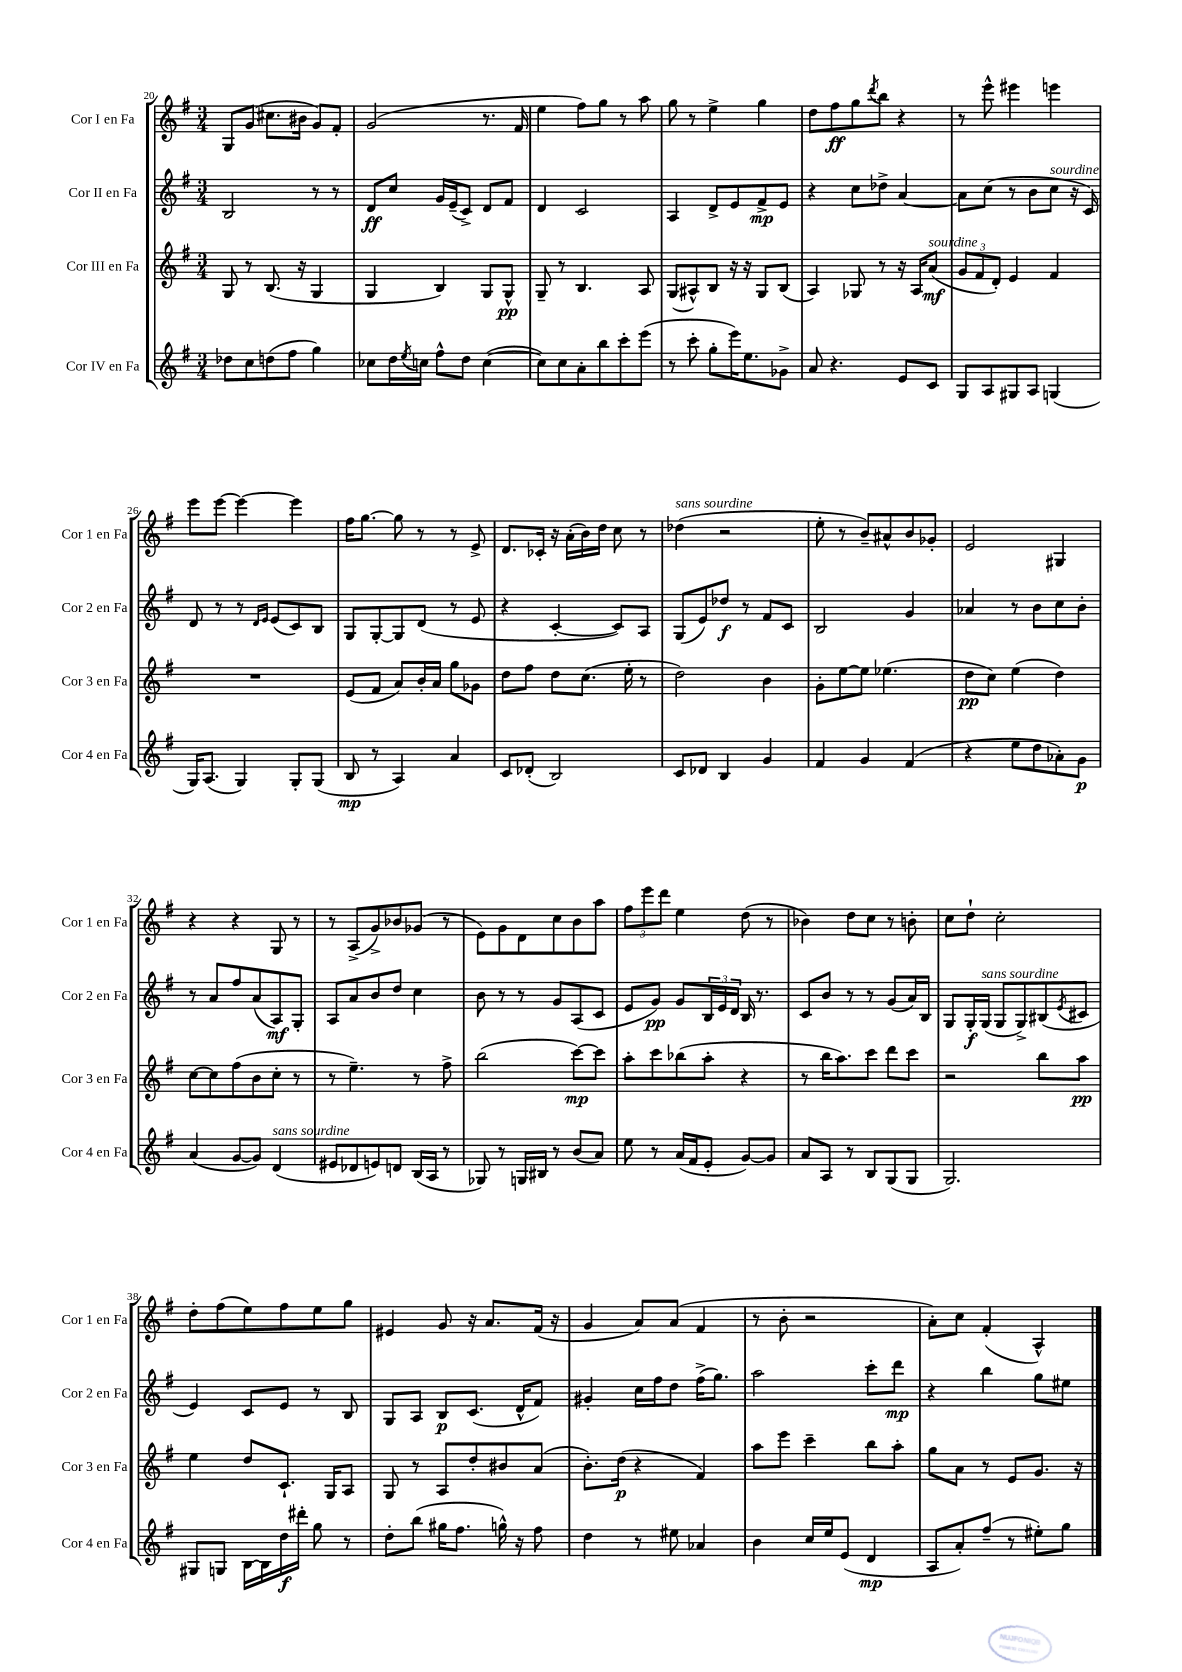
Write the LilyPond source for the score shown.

<<
\new StaffGroup <<
\new Staff = "s0" \with { instrumentName = "Cor I en Fa" shortInstrumentName = "Cor 1 en Fa" } {
    \clef treble \key g \major \numericTimeSignature \time 3/4
    g8 g'8( cis''8. bis'16 g'8) fis'8-. |
    g'2( r8. fis'16 |
    e''4 fis''8) g''8 r8 a''8 |
    g''8 r8 e''4-> g''4 |
    d''8 fis''8\ff g''8 \acciaccatura { d'''8 } b''8 r4 |
    r8 e'''8-^ eis'''4 e'''4 |
    e'''8 e'''8~ e'''4~ e'''4 |
    fis''16 g''8.~ g''8 r8 r8 e'8-> |
    d'8. ces'16-. r16 a'16-.( b'16) d''16 c''8 r8 |
    des''4^\markup { \italic "sans sourdine" }( r2 |
    e''8-. r8 b'8--) ais'8-^ b'8 ges'8-. |
    e'2 gis4 |
    r4 r4 g8 r8 |
    r8 a8->( g'8->) bes'8 ges'8( r8 |
    e'8) g'8 d'8 c''8 b'8 a''8 |
    \tuplet 3/2 { fis''8 e'''8 d'''8 } e''4 d''8( r8 |
    bes'4) d''8 c''8 r8 b'8-. |
    c''8 d''8-! c''2-. |
    d''8-. fis''8( e''8) fis''8 e''8 g''8 |
    eis'4 g'8 r16 a'8. fis'16( r16 |
    g'4 a'8) a'8( fis'4 |
    r8 b'8-. r2 |
    a'8-.) c''8 fis'4-.( a4-^) \bar "|." |
}
\new Staff = "s1" \with { instrumentName = "Cor II en Fa" shortInstrumentName = "Cor 2 en Fa" } {
    \clef treble \key g \major \numericTimeSignature \time 3/4
    b2 r8 r8 |
    d'8\ff c''8 g'16 e'16--( c'8->) d'8 fis'8 |
    d'4 c'2 |
    a4 d'8-> e'8 fis'8->\mp e'8 |
    r4 c''8 des''8-> a'4~ |
    a'8 c''8( r8 b'8 c''8^\markup { \italic "sourdine" } r16 c'16) |
    d'8 r8 r8 \grace { d'16 e'16 } e'8( c'8) b8 |
    g8 g8~-. g8 d'8( r8 e'8 |
    r4 c'4~-. c'8) a8 |
    g8( e'8) des''8\f r8 fis'8 c'8 |
    b2 g'4 |
    aes'4 r8 b'8 c''8 b'8-. |
    r8 a'8 fis''8 a'8( a8\mf) g8-. |
    a8 a'8 b'8 d''8 c''4 |
    b'8 r8 r8 g'8 a8( c'8 |
    e'8 g'8\pp) g'8 \tuplet 3/2 { b16 e'16 d'16 } b16 r8. |
    c'8 b'8 r8 r8 g'8( a'16) b16 |
    g8 g16-.\f g16^\markup { \italic "sans sourdine" }( g8 g8->) bis8( \acciaccatura { e'8 } cis'8 |
    e'4) c'8 e'8 r8 b8 |
    g8 a8 b8\p c'8.( d'16-^ fis'8) |
    gis'4-. c''16 fis''16 d''8 fis''16->( g''8.) |
    a''2 c'''8-. d'''8\mp |
    r4 b''4 g''8 eis''8 \bar "|." |
}
\new Staff = "s2" \with { instrumentName = "Cor III en Fa" shortInstrumentName = "Cor 3 en Fa" } {
    \clef treble \key g \major \numericTimeSignature \time 3/4
    g8 r8 b8.( r16 g4 |
    g4 b4) g8 g8-^\pp |
    g8-- r8 b4. a8 |
    g8( ais8-^) b8 r16 r16 g8 b8( |
    a4) ges8 r8 r16 a16 a'8\mf^\markup { \italic "sourdine" }( |
    \tuplet 3/2 { g'8 fis'8 d'8-.) } e'4 fis'4 |
    R2. |
    e'8( fis'8 a'8) b'16-. a'16 g''8 ges'8 |
    d''8 fis''8 d''8 c''8.( e''16-. r8 |
    d''2) b'4 |
    g'8-. e''8~ e''8 ees''4.( |
    d''8\pp c''8) e''4( d''4) |
    c''8~ c''8 fis''8( b'8 c''8-. r8 |
    r8 e''4.--) r8 fis''8-> |
    b''2( c'''8~\mp) c'''8 |
    a''8-. c'''8 bes''8( a''8-. r4 |
    r8 b''16 a''8.) c'''8 d'''8 c'''8 |
    r2 b''8 a''8\pp |
    e''4 d''8 c'8.-! g16 a8 |
    g8 r8 a8 d''8-. bis'8 a'8( |
    b'8.-.) d''16\p( r4 fis'4) |
    a''8 e'''8 c'''4-- b''8 a''8-. |
    g''8 a'8 r8 e'8 g'8. r16 \bar "|." |
}
\new Staff = "s3" \with { instrumentName = "Cor IV en Fa" shortInstrumentName = "Cor 4 en Fa" } {
    \clef treble \key g \major \numericTimeSignature \time 3/4
    des''8 c''8 d''8( fis''8 g''4) |
    ces''8 d''16 \acciaccatura { e''8 } c''16 fis''8-^ d''8 c''4~( |
    c''8) c''8 a'8-. b''8 c'''8-. e'''8( |
    r8 c'''8-. g''8-. e'''16) e''8. ges'8-> |
    a'8 r4. e'8 c'8 |
    g8 a8 gis8 a8 g4( |
    g16) a8.( g4) g8-. g8( |
    b8\mp r8 a4) a'4 |
    c'8 des'8-.( b2) |
    c'8 des'8 b4 g'4 |
    fis'4 g'4 fis'4( |
    r4 e''8 d''8 aes'8-.) g'8\p |
    a'4( g'8~ g'8) d'4^\markup { \italic "sans sourdine" }( |
    eis'8 des'8 e'8) d'8 b16( a16 r8 |
    ges8) r8 g16 bis16 r8 b'8( a'8) |
    e''8 r8 a'16( fis'16 e'8-. g'8~) g'8 |
    a'8 a8 r8 b8 g8( g8 |
    g2.) |
    gis8 g8 b16~ b16 d''16\f dis'''16-. g''8 r8 |
    d''8-. b''8( gis''16 fis''8. g''16-^) r16 fis''8 |
    d''4 r8 eis''8 aes'4 |
    b'4 c''16 e''16 e'8( d'4\mp |
    a8 a'8-.) fis''8--( r8 eis''8-.) g''8 \bar "|." |
}
>>
>>
\layout { \context { \Score currentBarNumber = #20 } }
